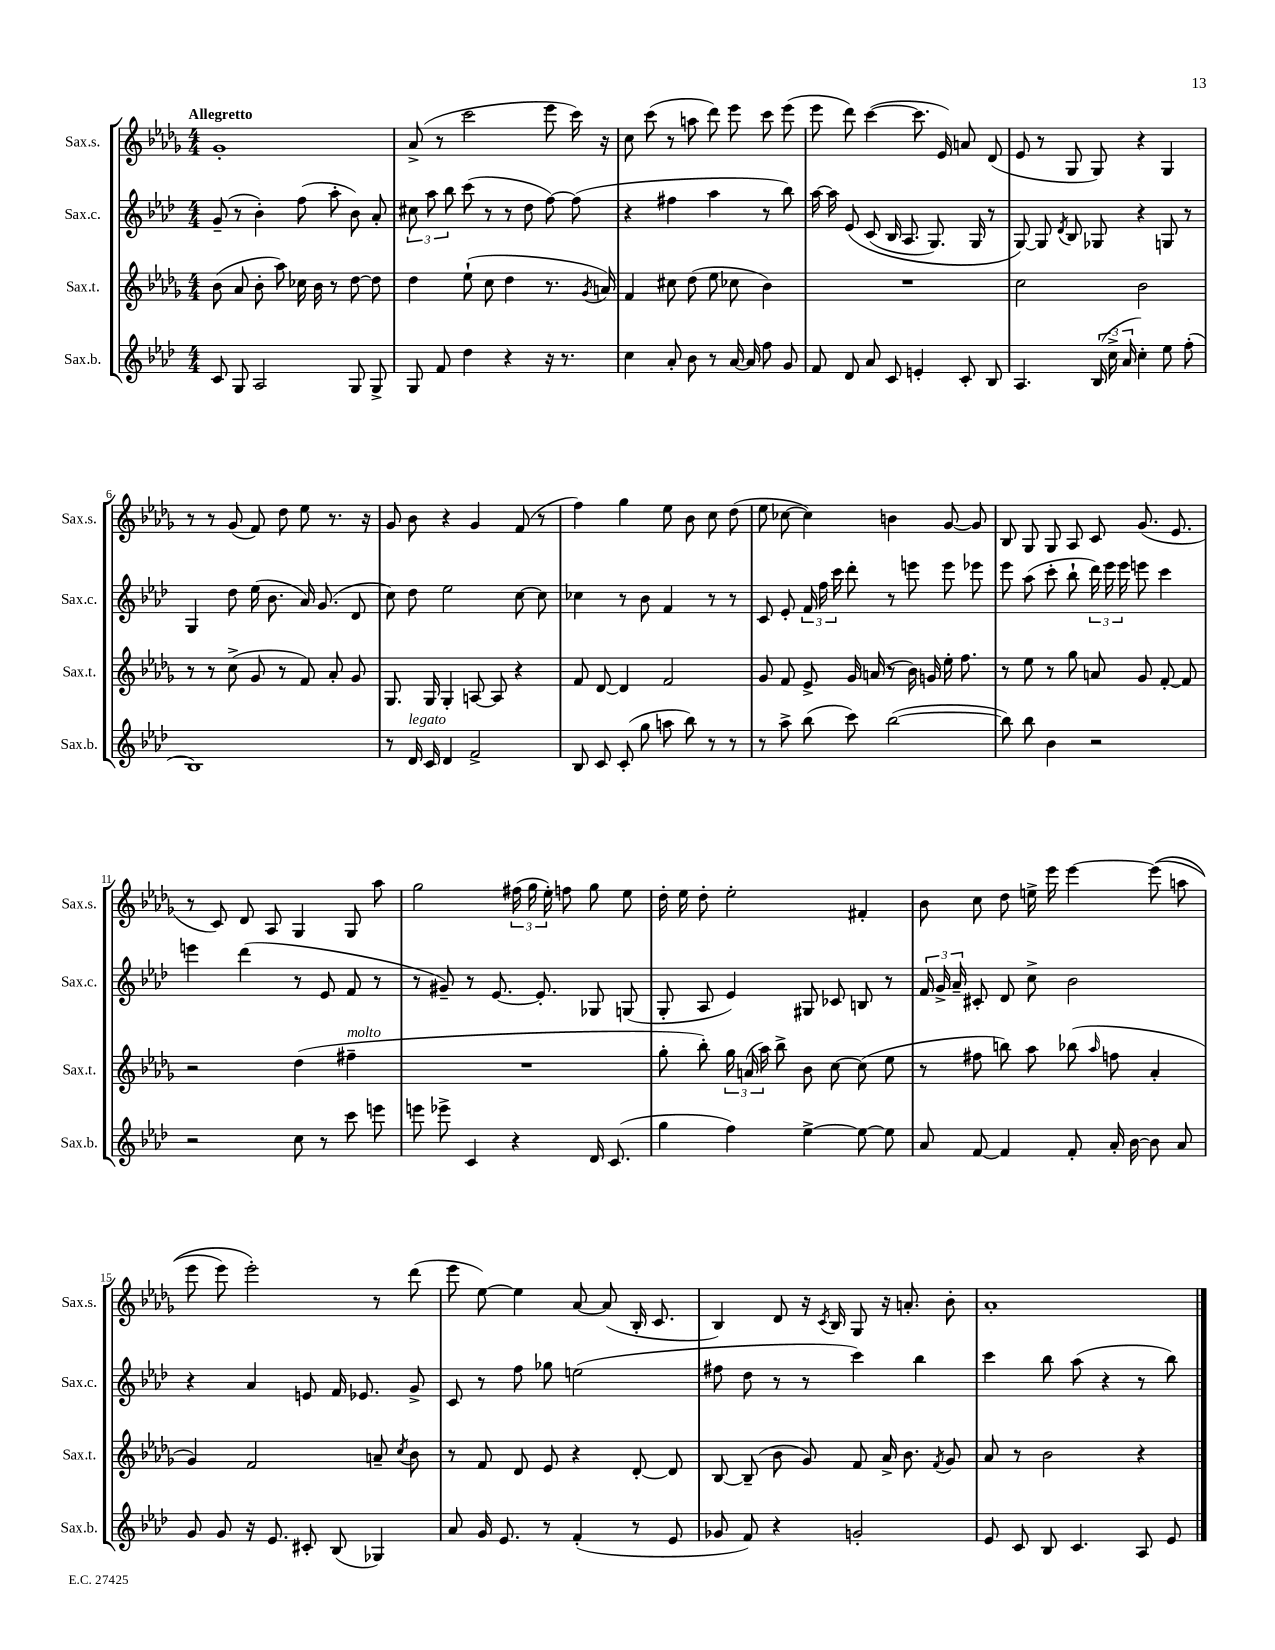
<<
\new StaffGroup <<
\new Staff = "s0" \with { instrumentName = "Sax.s." shortInstrumentName = "Sax.s." } {
    \clef treble \key des \major \numericTimeSignature \time 4/4 \tempo "Allegretto"
    \autoBeamOff ges'1-. |
    aes'8->( r8 c'''2 ees'''8 c'''16) r16 |
    c''8 c'''8( r8 a''8 des'''8) ees'''8 c'''8 ees'''8( |
    ees'''8 des'''8) c'''4~( c'''8. ees'16) a'8 des'8( |
    ees'8 r8 ges8 ges8) r4 ges4 |
    r8 r8 ges'8( f'8) des''8 ees''8 r8. r16 |
    ges'8 bes'8 r4 ges'4 f'8( r8 |
    f''4) ges''4 ees''8 bes'8 c''8 des''8( |
    ees''8 ces''8~ ces''4) b'4 ges'8~ ges'8 |
    bes8 ges8 ges8 aes8 c'8 ges'8.( ees'8. |
    r8 c'8) des'8 aes8 ges4 ges8 aes''8 |
    ges''2 \tuplet 3/2 { fis''16( ges''16 ees''16-.) } f''8 ges''8 ees''8 |
    des''16-. ees''16 des''8-. ees''2-. fis'4-. |
    bes'8 c''8 des''8 e''16-> ees'''16 ees'''4~ ees'''8(\( a''8 |
    ees'''8 ees'''8) ees'''2-.\) r8 des'''8( |
    ees'''8 ees''8~) ees''4 aes'8~ aes'8( bes16-. c'8. |
    bes4) des'8 r16 \acciaccatura { c'8 } bes16 ges8 r16 a'8.-. bes'8-. |
    aes'1-. \bar "|." |
}
\new Staff = "s1" \with { instrumentName = "Sax.c." shortInstrumentName = "Sax.c." } {
    \clef treble \key aes \major \numericTimeSignature \time 4/4
    \autoBeamOff g'8--( r8 bes'4-.) f''8( aes''8-. bes'8) aes'8-. |
    \tuplet 3/2 { cis''8 aes''8 bes''8 } c'''8( r8 r8 des''8 f''8~) f''8( |
    r4 fis''4 aes''4 r8 bes''8) |
    aes''16~ aes''16 ees'8\( c'8( bes16 aes8. g8.) g16 r8 |
    g8~\) g8 \acciaccatura { des'8 } bes8 ges8 r4 g8 r8 |
    g4 des''8 ees''16( bes'8. aes'16) g'8.( des'8 |
    c''8) des''8 ees''2 c''8~ c''8 |
    ces''4 r8 bes'8 f'4 r8 r8 |
    c'8 ees'8-. \tuplet 3/2 { f'16 f''16 c'''16 } des'''8-. r8 e'''8 e'''8 ees'''8 |
    ees'''8 aes''8( c'''8-. bes''8-! \tuplet 3/2 { des'''16) ees'''16 ees'''16 } e'''8 c'''4 |
    e'''4 des'''4( r8 ees'8 f'8 r8 |
    r8 gis'8--) r8 ees'8.~ ees'8.-. ges8 g8( |
    g8-. aes8 ees'4) gis8 ces'8 b8 r8 |
    \tuplet 3/2 { f'16 g'16-> aes'16-- } cis'8-. des'8 c''8-> bes'2 |
    r4 aes'4 e'8 f'16 ees'8. g'8-> |
    c'8 r8 f''8 ges''8 e''2( |
    fis''8 des''8 r8 r8 c'''4) bes''4 |
    c'''4 bes''8 aes''8( r4 r8 bes''8) \bar "|." |
}
\new Staff = "s2" \with { instrumentName = "Sax.t." shortInstrumentName = "Sax.t." } {
    \clef treble \key des \major \numericTimeSignature \time 4/4
    \autoBeamOff bes'8( aes'8 bes'8-. aes''8) ces''16 bes'16 r8 des''8~ des''8 |
    des''4 ees''8-!( c''8 des''4 r8. \acciaccatura { ges'8 } a'16) |
    f'4 cis''8 des''8( ees''8 ces''8 bes'4) |
    R1 |
    c''2 bes'2 |
    r8 r8 c''8->( ges'8 r8 f'8) aes'8-. ges'8 |
    ges8. ges16 ges4-. a8~ a8 r4 |
    f'8 des'8~ des'4 f'2 |
    ges'8 f'8 ees'8-> ges'16 a'16( r8 bes'16) g'16 ees''16-. f''8. |
    r8 ees''8 r8 ges''8 a'8 ges'8 f'8~-. f'8 |
    r2 des''4( fis''4--^\markup { \italic "molto" } |
    R1 |
    ges''8-. bes''8-.) \tuplet 3/2 { ges''16 a'16( aes''16) } bes''8-> bes'8 c''8~ c''8( ees''8 |
    r8 fis''8 b''8) aes''8 bes''8( \grace { aes''16 } f''8 aes'4-. |
    ges'4) f'2 a'8-- \acciaccatura { c''8 } bes'8 |
    r8 f'8 des'8 ees'8 r4 des'8~-. des'8 |
    bes8~ bes8--( bes'8 ges'8) f'8 aes'16-> bes'8. \acciaccatura { f'8 } ges'8 |
    aes'8 r8 bes'2 r4 \bar "|." |
}
\new Staff = "s3" \with { instrumentName = "Sax.b." shortInstrumentName = "Sax.b." } {
    \clef treble \key aes \major \numericTimeSignature \time 4/4
    \autoBeamOff c'8 g8 aes2 g8 g8-> |
    g8 f'8 des''4 r4 r16 r8. |
    c''4 aes'8-. bes'8 r8 aes'16~ aes'16 f''8 g'8 |
    f'8 des'8 aes'8 c'8 e'4-. c'8-. bes8 |
    aes4. \tuplet 3/2 { bes16( c''16-> aes'16 } c''4-.) ees''8 f''8-.( |
    bes1) |
    r8 des'16^\markup { \italic "legato" } c'16 des'4 f'2-> |
    bes8 c'8 c'8-.( g''8 a''8 bes''8) r8 r8 |
    r8 aes''8-> bes''8( c'''8) bes''2~( |
    bes''8) bes''8 bes'4 r2 |
    r2 c''8 r8 c'''8 e'''8 |
    e'''8 ees'''8-> c'4 r4 des'16 c'8.( |
    g''4 f''4) ees''4~-> ees''8~ ees''8 |
    aes'8 f'8~ f'4 f'8-. aes'16-. bes'16~ bes'8 aes'8 |
    g'8 g'8 r16 ees'8. cis'8-. bes8( ges4) |
    aes'8 g'16 ees'8. r8 f'4-.( r8 ees'8 |
    ges'8 f'8) r4 g'2-. |
    ees'8 c'8 bes8 c'4. aes8 ees'8 \bar "|." |
}
>>
>>
